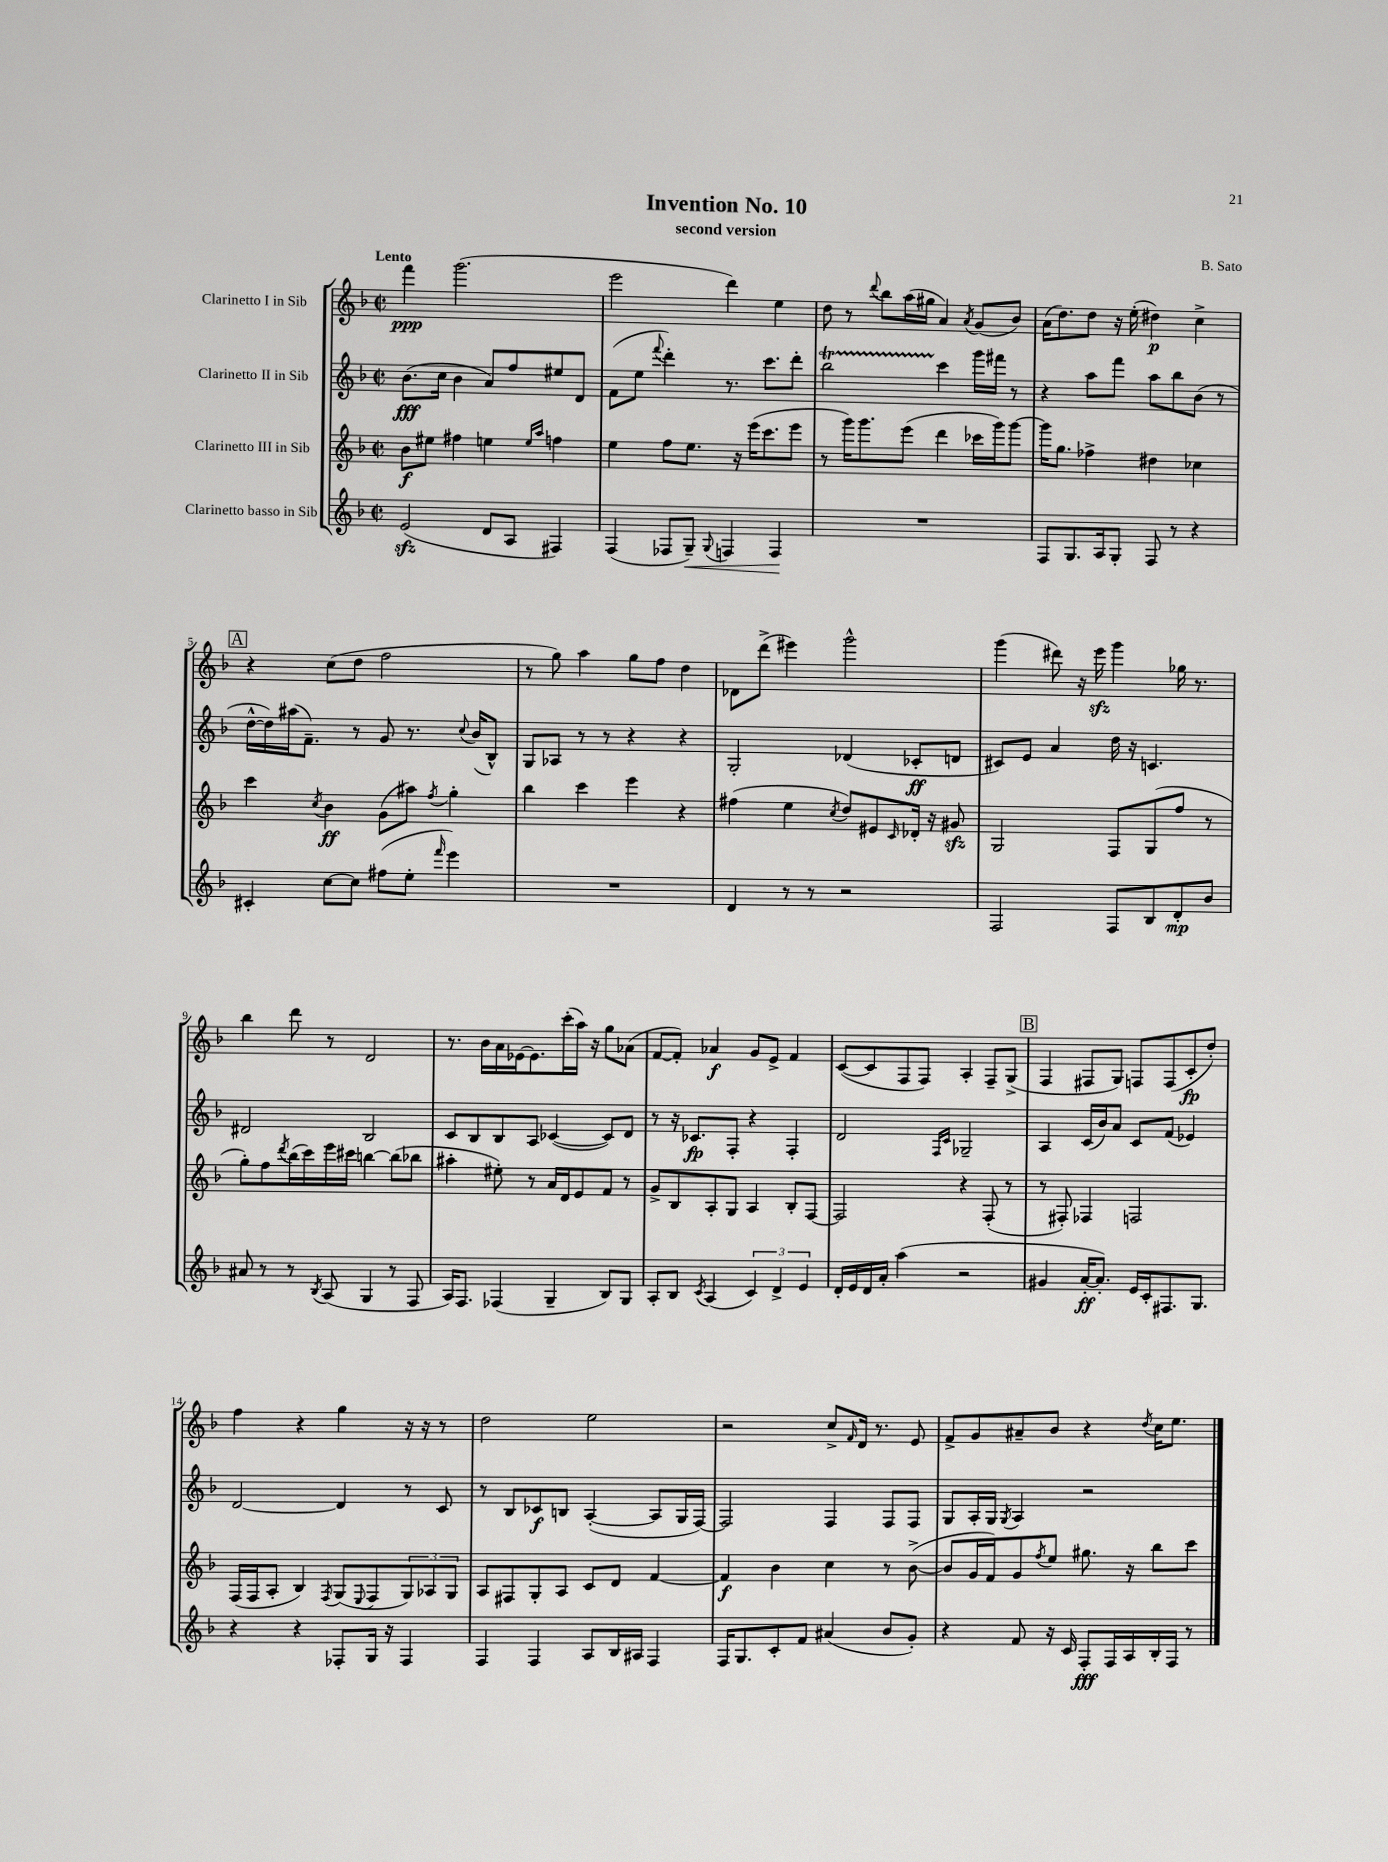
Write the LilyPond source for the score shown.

\header { title = "Invention No. 10" composer = "B. Sato" subtitle = "second version" }
<<
\new StaffGroup <<
\new Staff = "s0" \with { instrumentName = "Clarinetto I in Sib" } {
    \clef treble \key f \major \defaultTimeSignature \time 2/2 \tempo "Lento"
    f'''4\ppp g'''2.( |
    e'''2 d'''4) e''4 |
    d''8 r8 \appoggiatura { d'''8 } bes''8 a''16( gis''16 a'4) \acciaccatura { a'8 } g'8( bes'8) |
    a'16( d''8.) d''8 r16 e''16-.( dis''4\p) c''4-> |
    \mark \markup { \box "A" } r4 c''8( d''8 f''2 |
    r8 g''8) a''4 g''8 f''8 d''4 |
    des'8 d'''8->( eis'''4) g'''2-^ |
    g'''4( dis'''8) r16 e'''16\sfz g'''4 ges''16 r8. |
    bes''4 d'''8 r8 d'2 |
    r8. bes'16 a'16 ees'16~ ees'8. c'''16-.( a''16) r16 g''8 aes'8( |
    f'8~ f'8-.) aes'4\f g'8 e'8-> f'4 |
    c'8~( c'8 f8 f8) a4-. f8-- g8->( |
    \mark \markup { \box "B" } f4 fis8 g8) f8 f8( c'8-.\fp d''8-.) |
    f''4 r4 g''4 r16 r16 r8 |
    d''2 e''2 |
    r2 c''8-> \grace { f'16 } d'16 r8. e'8 |
    f'8-> g'8 ais'8-- bes'8 r4 \acciaccatura { d''8 } c''16 e''8. \bar "|." |
}
\new Staff = "s1" \with { instrumentName = "Clarinetto II in Sib" } {
    \clef treble \key f \major \defaultTimeSignature \time 2/2
    bes'8.\fff( c''16 bes'4 a'8) f''8 eis''8 d'8 |
    f'8( e''8 \appoggiatura { f'''8 } d'''4-.) r8. c'''8. d'''8-. |
    bes''2\startTrillSpan c'''4\stopTrillSpan g'''16 fis'''16 r8 |
    r4 a''8 f'''8 a''8 bes''8 bes'8( r8 |
    \mark \markup { \box "A" } d''16~-^ d''16) ais''16( f'8.--) r8 g'8 r8. \appoggiatura { c''8 } bes'16( bes8-^) |
    g8 aes8 r8 r8 r4 r4 |
    g2-. des'4( ces'8-.\ff d'8 |
    cis'8) e'8 a'4 d''16 r16 c'4. |
    dis'2 bes2 |
    c'8 bes8 bes8 a8 ces'4~( ces'8) d'8 |
    r8 r16 ces'8.\fp f8-. r4 f4-. |
    d'2 \grace { f16 c'16 } ges2-- |
    \mark \markup { \box "B" } a4 c'16( bes'16) a'8 c'8 f'8( ees'4) |
    d'2~ d'4 r8 c'8 |
    r8 bes8 ces'8\f b8 a4~-.( a8 g16 f16~) |
    f2 f4 f8 f8 |
    g8 a16-. g16 \acciaccatura { g8 } a4 r2 \bar "|." |
}
\new Staff = "s2" \with { instrumentName = "Clarinetto III in Sib" } {
    \clef treble \key f \major \defaultTimeSignature \time 2/2
    bes'8\f eis''8 fis''4 e''4 \grace { e''16 a''16 } f''4 |
    e''4 f''8 e''8. r16 e'''16( c'''8. e'''8 |
    r8 g'''16) g'''8. e'''8( d'''4 ces'''16 g'''16) g'''8~ |
    g'''16 g''8. fes''4-> dis''4 ces''4 |
    \mark \markup { \box "A" } c'''4 \acciaccatura { c''8 } bes'4\ff g'8( ais''8) \acciaccatura { f''8 } g''4-. |
    bes''4 c'''4 e'''4 r4 |
    fis''4( e''4 \acciaccatura { c''8 } d''8) eis'8 \grace { c'16 } des'16-. r16 gis'8\sfz |
    g2 f8 g8( f''8 r8 |
    g''8-.) f''8 \acciaccatura { d'''8 } bes''16( c'''16) e'''16 cis'''16 b''4~ b''8( bes''8 |
    ais''4-. eis''8-.) r8 a'16 d'16 e'8 f'8 r8 |
    g'8-> bes8 a8-. g8 a4 bes8-. f8~ |
    f2 r4 f8-.( r8 |
    \mark \markup { \box "B" } r8 fis8-.) fes4 f2 |
    f16( f16 a8-. bes4) \acciaccatura { f8 } g8( \appoggiatura { e8 } f8 \tuplet 3/2 { g8) aes8 g8 } |
    a8 fis8 g8-. a8 c'8 d'8 f'4~ |
    f'4\f bes'4 c''4 r8 bes'8~->( |
    bes'8 g'16 f'16) g'8 \acciaccatura { f''8 } e''8 gis''8. r16 bes''8 c'''8 \bar "|." |
}
\new Staff = "s3" \with { instrumentName = "Clarinetto basso in Sib" } {
    \clef treble \key f \major \defaultTimeSignature \time 2/2
    e'2\sfz( d'8 a8 fis4) |
    f4( fes8 g8--\<) \appoggiatura { g8 } f4 f4\! |
    R1 |
    f8 g8. a16 g8-. f8 r8 r4 |
    \mark \markup { \box "A" } cis'4-. c''8~ c''8 fis''8( e''8-. \grace { f'''16 } e'''4) |
    R1 |
    d'4 r8 r8 r2 |
    f2 f8 bes8 d'8-.\mp bes'8 |
    ais'8 r8 r8 \acciaccatura { bes8 } a8( g4 r8 f8 |
    a16) f8. fes4( g4-- bes8) g8 |
    a8-. bes8 \acciaccatura { c'8 } a4( \tuplet 3/2 { c'4) d'4-> e'4 } |
    d'16-. e'16 d'16 a'16-. a''4( r2 |
    \mark \markup { \box "B" } gis'4 a'16~-.\ff a'8.-.) e'16 c'16-. fis8. g8. |
    r4 r4 fes8-. g16 r16 fes4 |
    f4 f4 a8 bes16 ais16 f4 |
    f16 g8. c'8-. f'8 ais'4( bes'8 g'8-.) |
    r4 f'8 r16 c'16 f8-.\fff f16 a16 bes16-. f16 r8 \bar "|." |
}
>>
>>
